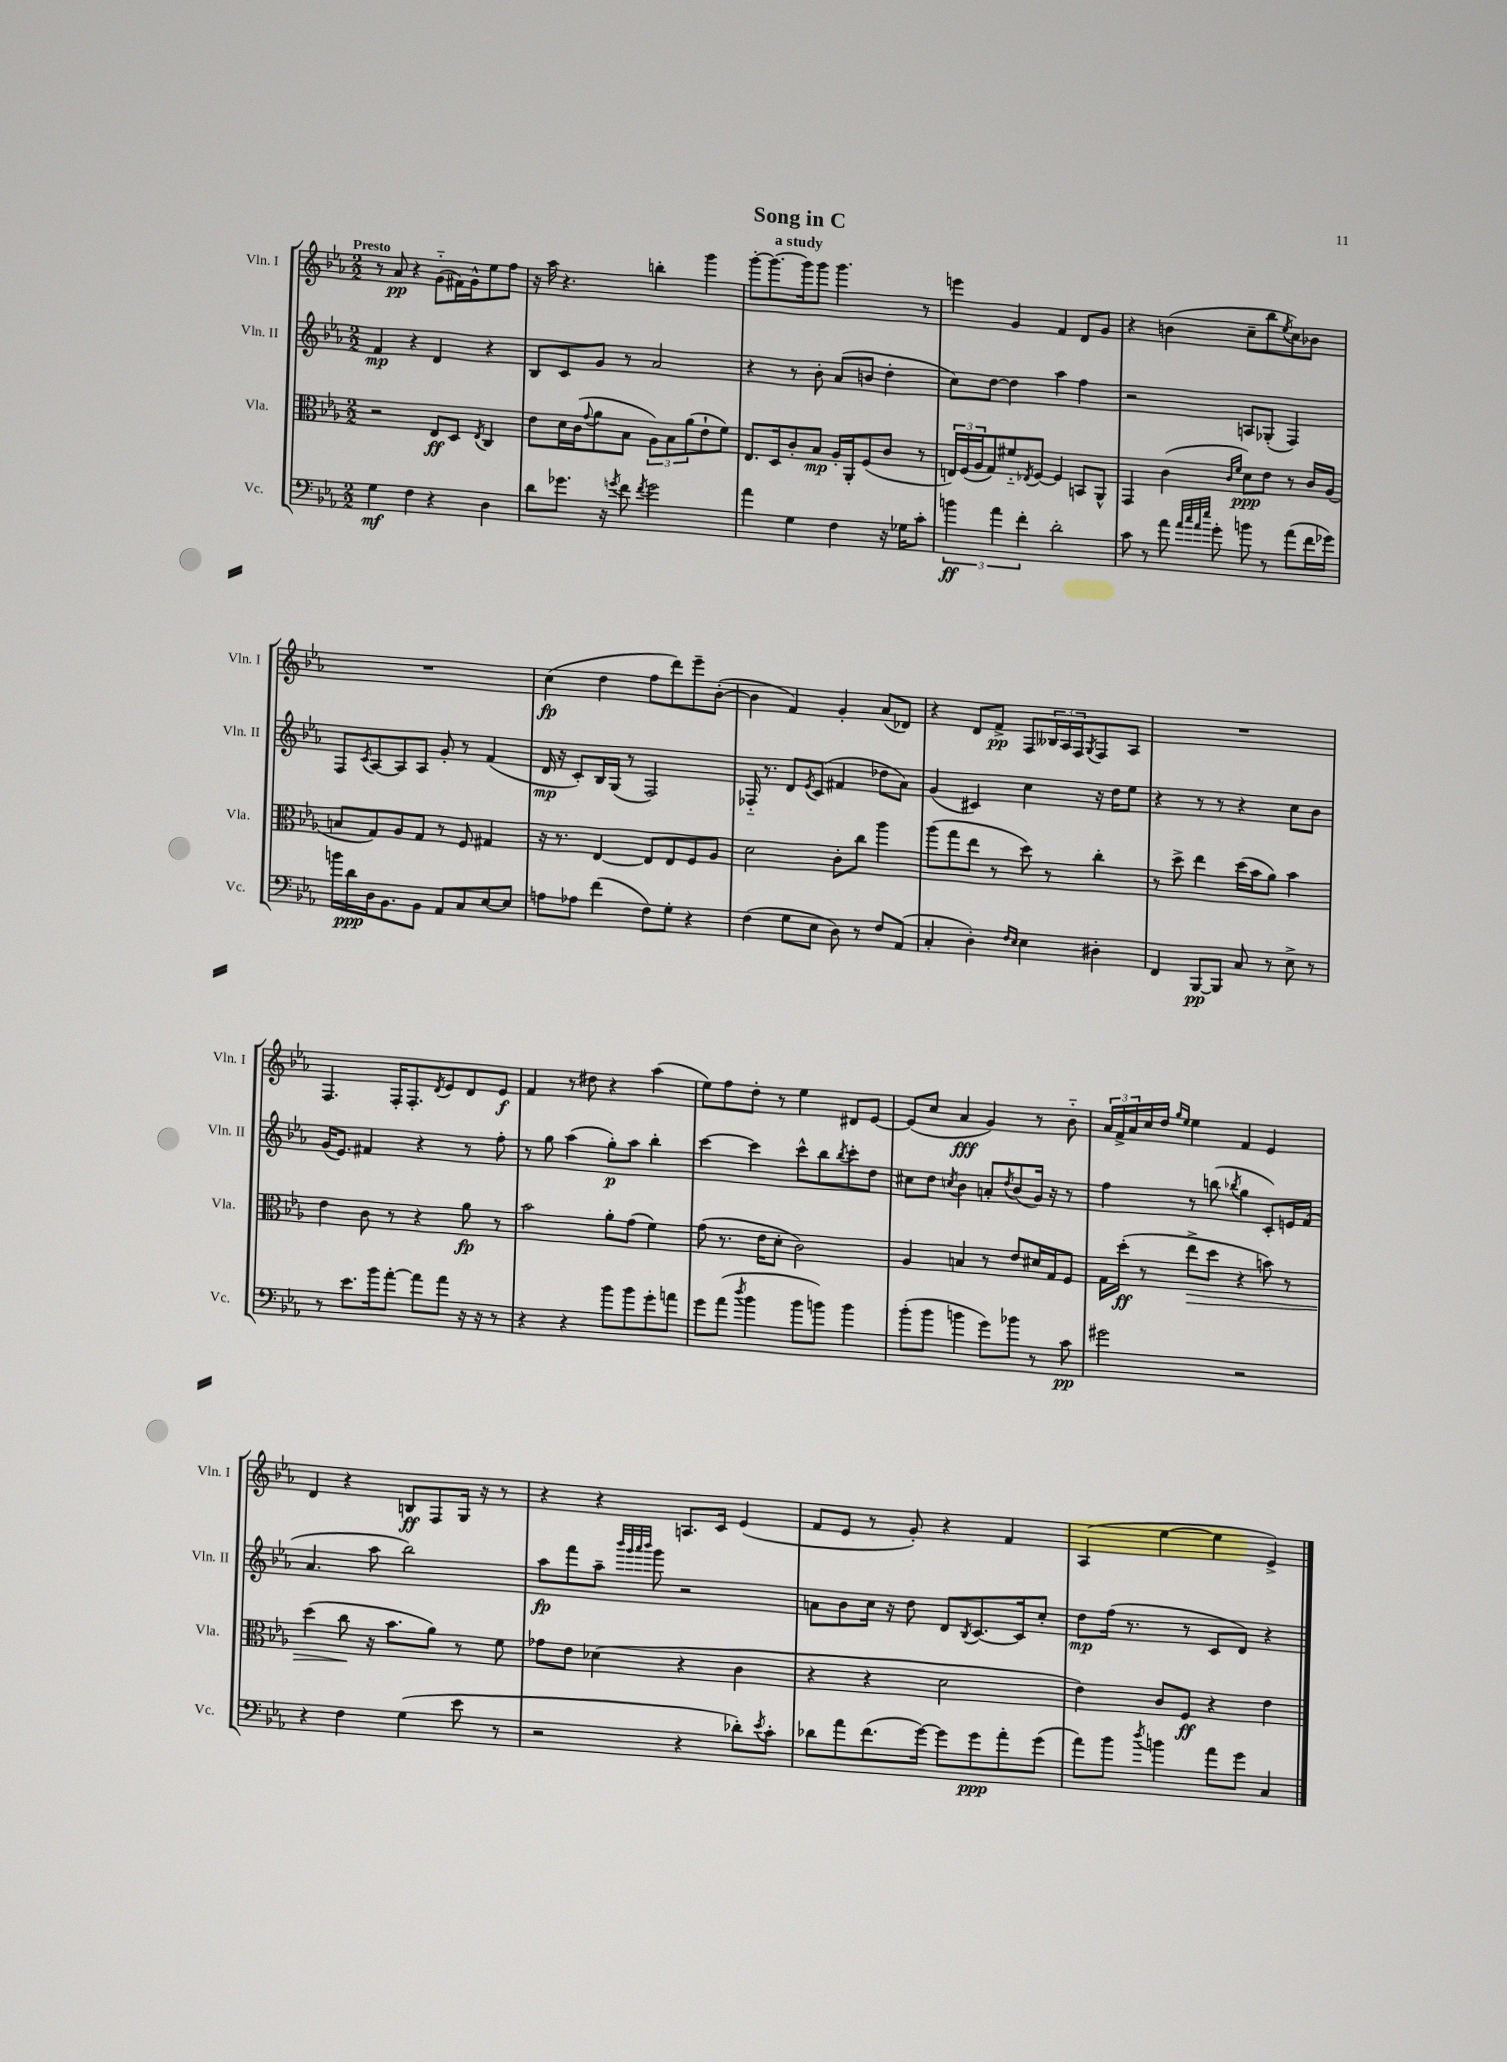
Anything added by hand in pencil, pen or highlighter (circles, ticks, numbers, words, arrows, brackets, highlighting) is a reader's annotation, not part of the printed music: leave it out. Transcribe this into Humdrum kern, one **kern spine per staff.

**kern	**kern	**kern	**kern
*staff4	*staff3	*staff2	*staff1
*clefF4	*clefC3	*clefG2	*clefG2
*k[b-e-a-]	*k[b-e-a-]	*k[b-e-a-]	*k[b-e-a-]
*M2/2	*M2/2	*M2/2	*M2/2
4G	2r	4f	8r
.	.	.	8a-
4F	.	4r	4r
4r	8E-	4d	(8g'~
.	8D	.	16f#)
.	.	.	16g^^
.	8qE-	.	.
4D	4C	4r	8ee-
.	.	.	8ff
=	=	=	=
8d	8e-	8B-	16r
.	.	.	16aa-
8.g-	16d	8c	4.r
.	(16c	.	.
.	8qqg	.	.
.	8a-	8g	.
16r	.	.	.
8qg	.	.	.
8f	8B-	8r	.
8qf	.	.	.
2g	12A-)	2a-	4bb'
.	12B-	.	.
.	(12a-	.	.
.	8e-`	.	4ggg
.	8f)	.	.
=	=	=	=
4a-	8.E-	4r	[8ggg'
.	.	.	8.ggg_
.	16D	.	.
4G	8c'	8r	.
.	.	.	16ggg]
.	8B-	8b-'	8ggg
4F	16A-'	(8a-	4.ggg
.	16AA-'	.	.
.	(8F	8b	.
16r	8c	4dd'	.
16G-	.	.	.
8c'	8r	.	8r
=	=	=	=
6b	24E)	8cc)	4eee
.	(24F	.	.
.	24A-	.	.
.	8G)	[8dd	.
6a-	.	.	.
.	8f#'~	4dd]	4g
6f'	.	.	.
.	8qE-	.	.
.	[8F	.	.
2d'	4F]	4aa-	4f
.	8BB	4ff	8d
.	8AA-^^	.	8g
=	=	=	=
8c	4GG	2r	4r
8r	.	.	.
8a-	(4c	.	(4b
32qqa-	.	.	.
32qqcc	.	.	.
32qqa-	.	.	.
32qqee-	.	.	.
8g'	.	.	.
.	16qqc	.	.
.	16qqf	.	.
8b	8d)	8A	8cc~
8r	8e-	(8G-'	8bb-
.	.	.	8qee-
(8a-	8r	4F)	8cc)
16f	16c	.	8b-
16g-)	(16A-	.	.
=	=	=	=
16b	8B	8F	1r
16d	.	.	.
.	.	8qc	.
16D	8G)	[8A-	.
8.BB-	.	.	.
.	8A-	8A-]	.
8BB-	8G	8A-	.
8AA-	8r	8g'	.
8C	8F	8r	.
[8E-	4G#	(4f	.
8E-]	.	.	.
=	=	=	=
8A	16r	16d	(4cc
.	8.r	16r	.
8A-	.	8c')	.
(4f	[4E-	16B-	4dd
.	.	(16G	.
.	.	8r	.
8F)	8E-]	2F)	8ff
8G'	8E-	.	8ddd)
4r	8F	.	8eee-~
.	8A-	.	([8b-'
=	=	=	=
(4F	2d	16F-'~	4b-]
.	.	8.r	.
8G	.	8d	4f)
.	.	8qe-	.
8E-	.	(8c	.
8D)	8c'	4f#	4g'
8r	8cc	.	.
8F	4aa-	8dd-	(8a-
(8AA-	.	8a-)	8d-)
=	=	=	=
4C'	(8aa-	(4g	4r
.	8gg	.	.
4D')	8ee-	4c#)	8d
.	8r	.	8f^
16qqF	.	.	.
16qqE-	.	.	.
4E-	8dd)	4cc	8F
.	8r	.	24B--
.	.	.	24A-
.	.	.	24F
.	.	.	8qG
4D#'	4cc'	16r	8F
.	.	16dd	.
.	.	8ee-	8A-
=	=	=	=
4FF	8r	4r	1r
.	8dd^	.	.
[8BBB-	4ee-	8r	.
8BBB-]	.	8r	.
8C	(16dd	4r	.
.	16b-	.	.
8r	8a-)	.	.
8E-^	4b-	8cc	.
8r	.	8b-	.
=	=	=	=
8r	4e-	(16g	4.F
.	.	8.e-)	.
8.e-	.	.	.
.	8c	4f#	.
16b-	.	.	.
[8a-'	8r	.	16F'
.	.	.	8.F'
8a-]	4r	4r	.
.	.	.	8qd
8a-	.	.	8e-
16r	8a-	8r	8d
16r	.	.	.
8r	8r	8ff'	8e-
=	=	=	=
4r	2b-	8r	4f
.	.	8gg	.
4r	.	(4aa-	8r
.	.	.	8dd#
8b-	8a-'	8gg')	4r
8b-	(8g	8aa-	.
8g'	4f)	4bb-'	(4aa-
8a	.	.	.
=	=	=	=
8g	(8g	[4ccc	8ee-)
(8a-	8.r	.	8ff
8qdd	.	.	.
4b-	.	4ccc]	8dd'
.	16e-	.	.
.	8d'	.	8r
8b-	2c)	8ccc^^	4ee-
8b)	.	8bb-	.
.	.	8qbb-	.
4b	.	8ccc'	8d#
.	.	8dd	[8e-
=	=	=	=
(8b-'	4A-	8cc#	(8e-]
8b-	.	8dd	8cc
.	.	8qcc	.
4b	4B	4b-	4a-
8g)	8r	8a'	4g)
.	.	8qdd	.
8b-	8e-	(8b-	.
8r	16d#	16g)	8r
.	16G	16r	.
8c	8F	8r	8b-'~
=	=	=	=
2g#	16G	4ff	24a-
.	.	.	24f^
.	(16dd'	.	.
.	.	.	24a-
.	8r	.	16cc
.	.	.	16dd
.	.	.	16qqgg
.	.	.	16qqee-
.	8ee-^	8r	4ee-
.	8dd	(8bb	.
.	.	8qbb-	.
2r	4r	4gg	4f
.	8b)	8c')	4e-
.	8r	16e	.
.	.	(16f	.
=	=	=	=
4r	(4dd	4.a-	4d
4F	8cc	.	4r
.	16r	8aa-	.
.	8.b-	.	.
(4G	.	2bb-)	8B
.	8a-)	.	8F
8e-	8r	.	16G
.	.	.	16r
8r	8f	.	8r
=	=	=	=
2r	8g-	8aa-	4r
.	8e-	8fff	.
.	(4d-	8aa-~	4r
.	.	32qqbbb-	.
.	.	32qqggg	.
.	.	32qqaaa-	.
.	.	32qqbbb-	.
.	.	8ggg	.
4r	4r	2r	8.A
.	.	.	16c
8d-')	4c	.	(4e-
8qe-	.	.	.
8c'	.	.	.
=	=	=	=
8d-	4r	8a	8f
8a-	.	8b-	8e-
(8.f	4r	16cc	8r
.	.	16r	.
.	.	8dd	8g')
[16g)	.	.	.
8g]	2d	8d	4r
.	.	8qB-	.
8g	.	[8.c	.
8a-'	.	.	4f
.	.	16c]	.
(8g	.	8cc'	.
=	=	=	=
8a-)	4e-)	8dd	(4A-
8b-	.	(16ff	.
.	.	8.r	.
8qdd	.	.	.
4b	8c	.	[4ee-
.	8F	8r	.
8a-	4r	8c	4ee-]
8g	.	8d)	.
4C	4e-	4r	4e-^)
==	==	==	==
*-	*-	*-	*-
